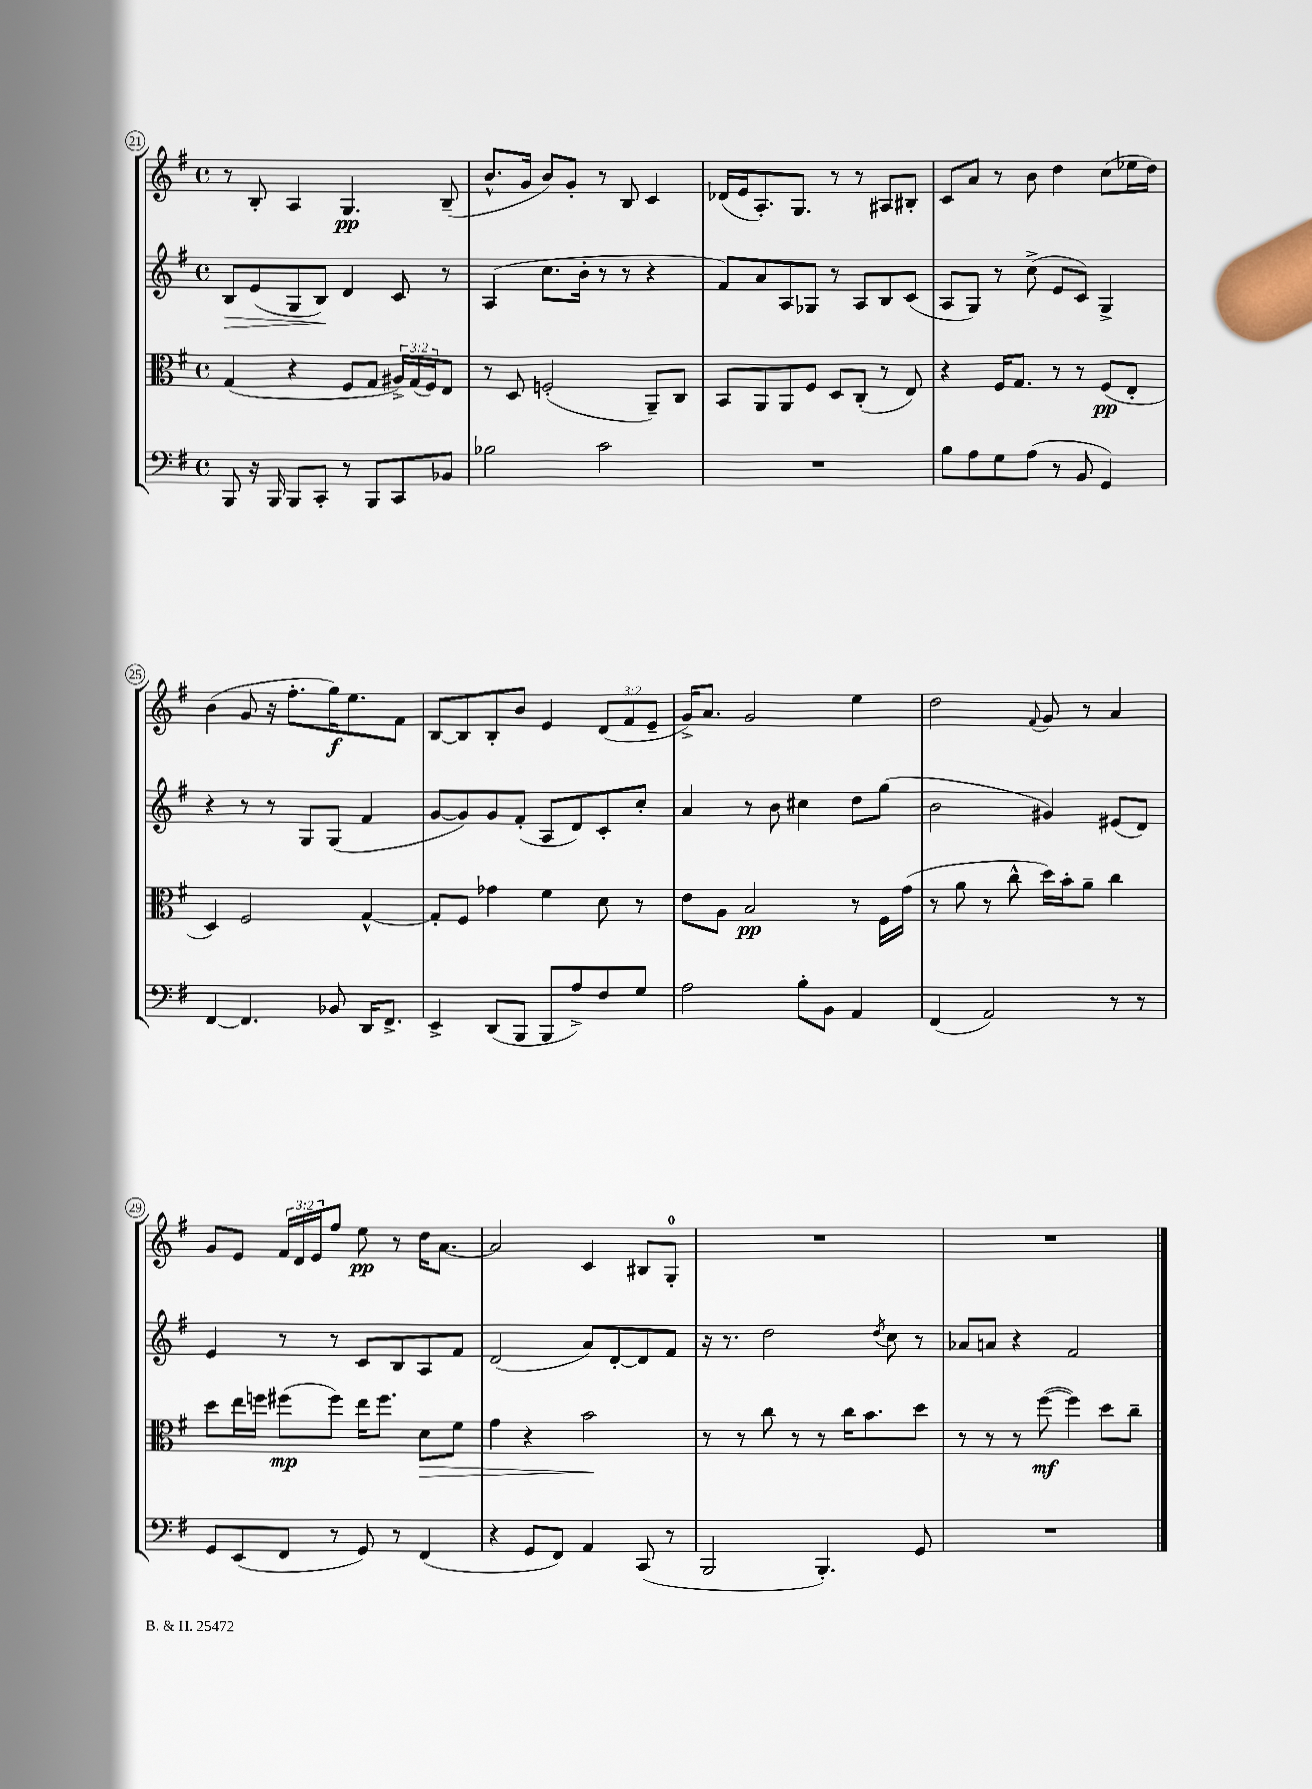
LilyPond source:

<<
\new StaffGroup <<
\new Staff = "s0" {
    \clef treble \key g \major \defaultTimeSignature \time 4/4 \override Staff.TupletNumber.text = #tuplet-number::calc-fraction-text
    r8 b8-. a4 g4.\pp b8--( |
    b'8.-^ g'16 b'8) g'8-. r8 b8 c'4 |
    des'16( e'16 a8.-.) g8. r8 r8 ais8 bis8-. |
    c'8 a'8 r8 b'8 d''4 c''8( ees''16 d''16) |
    b'4( g'8 r16 fis''8.-. g''16\f) e''8. fis'8 |
    b8~ b8 b8-. b'8 e'4 \tuplet 3/2 { d'8( fis'8 e'8-- } |
    g'16->) a'8. g'2 e''4 |
    d''2 \appoggiatura { fis'8 } g'8 r8 a'4 |
    g'8 e'8 \tuplet 3/2 { fis'16 d'16 e'16 } fis''8 e''8\pp r8 d''16 a'8.~ |
    a'2 c'4 bis8 g8-0-. |
    R1 |
    R1 \bar "|." |
}
\new Staff = "s1" {
    \clef treble \key g \major \defaultTimeSignature \time 4/4
    b8\> e'8( g8 b8\!) d'4 c'8 r8 |
    a4( c''8. b'16-. r8 r8 r4 |
    fis'8) a'8 a8 ges8 r8 a8 b8 c'8( |
    a8 g8) r8 c''8->( e'8 c'8) g4-> |
    r4 r8 r8 g8 g8( fis'4 |
    g'8~ g'8) g'8 fis'8-.( a8 d'8) c'8-. c''8-. |
    a'4 r8 b'8 cis''4 d''8 g''8( |
    b'2 gis'4) eis'8( d'8) |
    e'4 r8 r8 c'8 b8 a8 fis'8 |
    d'2( a'8) d'8~-. d'8 fis'8 |
    r16 r8. d''2 \acciaccatura { d''8 } c''8 r8 |
    aes'8 a'8 r4 fis'2 \bar "|." |
}
\new Staff = "s2" {
    \clef alto \key g \major \defaultTimeSignature \time 4/4 \override Staff.TupletNumber.text = #tuplet-number::calc-fraction-text
    g4( r4 fis8 g8 \tuplet 3/2 { ais16->) g16( fis16) } e8 |
    r8 d8 f2-.( a,8--) c8 |
    b,8 a,8 a,8 fis8 d8 c8-.( r8 e8) |
    r4 fis16 g8. r8 r8 fis8\pp( e8-. |
    d4) fis2 g4~-^ |
    g8-. fis8 ges'4 fis'4 d'8 r8 |
    e'8 a8 b2\pp r8 fis16 g'16( |
    r8 a'8 r8 c''8-^ d''16) b'16-. a'8-- c''4 |
    d''8 e''16 f''16 fis''8\mp( fis''8) e''16 fis''8. d'8\> fis'8 |
    g'4 r4 b'2\! |
    r8 r8 c''8 r8 r8 c''16 b'8. d''8 |
    r8 r8 r8 fis''8~\mf( fis''4) d''8 c''8-- \bar "|." |
}
\new Staff = "s3" {
    \clef bass \key g \major \defaultTimeSignature \time 4/4
    b,,8 r16 b,,16 b,,8 c,8-. r8 b,,8 c,8 bes,8 |
    bes2 c'2 |
    R1 |
    b8 a8 g8 a8( r8 b,8 g,4) |
    fis,4~ fis,4. bes,8 d,16 fis,8.-> |
    e,4-> d,8( b,,8 b,,8 a8->) fis8 g8 |
    a2 b8-. b,8 a,4 |
    fis,4( a,2) r8 r8 |
    g,8 e,8( fis,8 r8 g,8) r8 fis,4( |
    r4 g,8 fis,8) a,4 c,8( r8 |
    b,,2 b,,4.-.) g,8 |
    R1 \bar "|." |
}
>>
>>
\layout { \context { \Score currentBarNumber = #21 \override BarNumber.stencil = #(make-stencil-circler 0.1 0.3 ly:text-interface::print) } }
